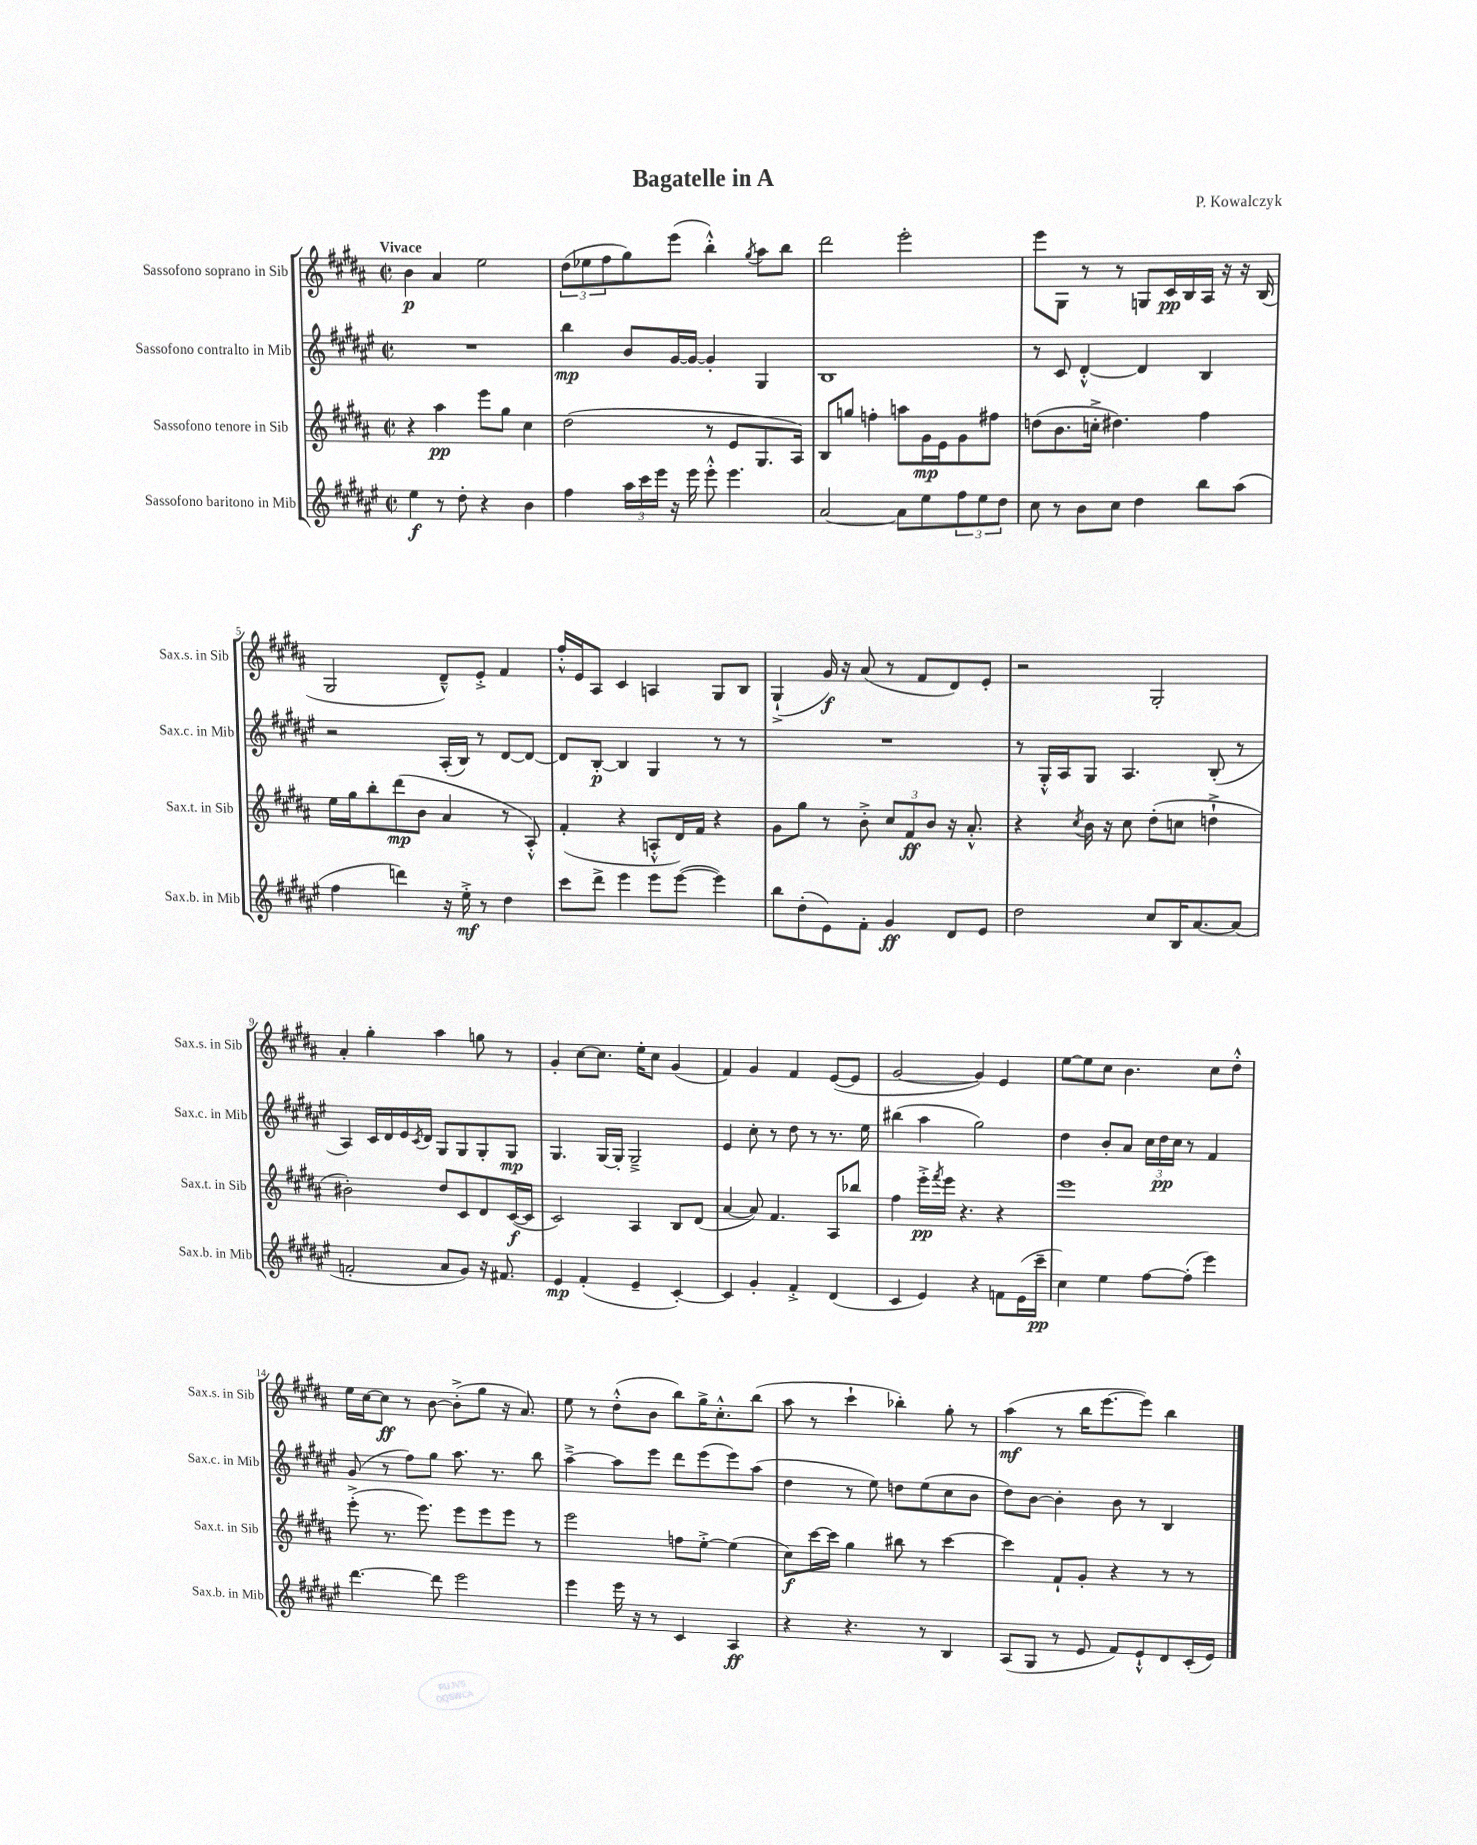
\header { title = "Bagatelle in A" composer = "P. Kowalczyk" }
<<
\new StaffGroup <<
\new Staff = "s0" \with { instrumentName = "Sassofono soprano in Sib" shortInstrumentName = "Sax.s. in Sib" } {
    \clef treble \key b \major \defaultTimeSignature \time 2/2 \tempo "Vivace"
    b'4\p ais'4 e''2 |
    \tuplet 3/2 { dis''8( ees''8 fis''8 } gis''8) e'''8( b''4-.-^) \acciaccatura { gis''8 } ais''8 b''8 |
    dis'''2 e'''2-. |
    e'''8 gis8 r8 r8 g8 cis'16\pp b16 ais16 r16 r16 b16( |
    gis2 dis'8---^) e'8-.-> fis'4 |
    fis''16-.-^ e'16 ais8 cis'4 a4 gis8 b8 |
    gis4-!->( gis'16\f) r16 ais'8( r8 fis'8 dis'8) e'8-. |
    r2 gis2-. |
    ais'4-. gis''4-. ais''4 g''8 r8 |
    gis'4-. cis''8~ cis''8. e''16-. cis''8 gis'4( |
    fis'4) gis'4 fis'4 e'8~( e'8 |
    gis'2~ gis'4) e'4 |
    e''8~ e''8 cis''8 b'4. cis''8 dis''8-.-^ |
    e''16 cis''16~ cis''8\ff r8 b'8~ b'8-.->( gis''8 r16 ais'8.) |
    e''8 r8 dis''8-.-^( b'8 b''8) gis''16-> cis''8.-.-^ b''8( |
    ais''8 r8 cis'''4-! bes''4-.) gis''8-. r8 |
    ais''4\mf( r8 b''16 e'''8.~ e'''8) b''4 \bar "|." |
}
\new Staff = "s1" \with { instrumentName = "Sassofono contralto in Mib" shortInstrumentName = "Sax.c. in Mib" } {
    \clef treble \key fis \major \defaultTimeSignature \time 2/2
    R1 |
    b''4\mp b'8 gis'16~ gis'16~ gis'4-. gis4 |
    b1 |
    r8 cis'8 dis'4~-.-^ dis'4 b4 |
    r2 ais16-.( b16) r8 dis'8~ dis'8~ |
    dis'8 b8~-.\p b4 gis4 r8 r8 |
    R1 |
    r8 gis16-.-^ ais16 gis8 ais4. b8-.( r8 |
    ais4) cis'16 dis'16 eis'16 \acciaccatura { cis'8 } dis'16 gis8 gis8 gis8-. gis8\mp |
    gis4. gis16~ gis16-. gis2---> |
    eis'4 cis''8-. r8 dis''8 r8 r8. eis''16 |
    bis''4( ais''4 gis''2) |
    dis''4 b'8-. ais'8 \tuplet 3/2 { cis''16 dis''16\pp cis''16 } r8 fis'4 |
    gis'8( r8 fis''8) gis''8 ais''8. r8. b''8 |
    ais''4~---> ais''8 eis'''8 dis'''8 eis'''8( eis'''8) ais''8( |
    dis''4 r8 eis''8) d''8 eis''8( cis''8 b'8 |
    dis''8) b'8~ b'4-. b'8 r8 b4 \bar "|." |
}
\new Staff = "s2" \with { instrumentName = "Sassofono tenore in Sib" shortInstrumentName = "Sax.t. in Sib" } {
    \clef treble \key b \major \defaultTimeSignature \time 2/2
    r4 ais''4\pp e'''8 gis''8 cis''4 |
    dis''2( r8 e'8 gis8. ais16) |
    b8 g''8 f''4-. a''8 gis'16\mp e'16 gis'8 fis''8 |
    d''8( b'8. c''16-.-> dis''4.) fis''4 |
    e''16 gis''16 b''8-. dis'''8\mp( b'8 ais'4 r8 ais8-.-^) |
    fis'4-.( r4 a8-.-^ dis'16) fis'16 r4 |
    gis'8 gis''8 r8 b'8-.-> \tuplet 3/2 { cis''8 fis'8\ff b'8 } r16 ais'8.-.-^ |
    r4 \acciaccatura { cis''8 } b'16 r16 cis''8 dis''8-.( c''8 d''4-!-> |
    bis'2-.) dis''8 cis'8 dis'8 cis'16~\f( cis'16 |
    cis'2) ais4 b8 dis'8( |
    ais'4~ ais'8) fis'4. ais8 bes''8 |
    fis''4 e'''16-.->\pp \acciaccatura { fis'''8 } e'''16 r4. r4 |
    e'''1 |
    e'''8-.->( r8. e'''8.) e'''8 e'''8 e'''8 r8 |
    e'''2 f''8 e''8~-.-> e''4( |
    cis''8\f) cis'''16~ cis'''16 gis''4 bis''8 r8 cis'''4~ |
    cis'''4 fis'8-! gis'8-. r4 r8 r8 \bar "|." |
}
\new Staff = "s3" \with { instrumentName = "Sassofono baritono in Mib" shortInstrumentName = "Sax.b. in Mib" } {
    \clef treble \key fis \major \defaultTimeSignature \time 2/2
    eis''4\f r8 dis''8-. r4 b'4 |
    fis''4 \tuplet 3/2 { ais''16 cis'''16 eis'''16 } r16 eis'''16 eis'''8-.-^ eis'''4. |
    ais'2~ ais'8 eis''8 \tuplet 3/2 { fis''8 eis''8 dis''8 } |
    cis''8 r8 b'8 cis''8 dis''4 b''8 ais''8( |
    fis''4 d'''4) r16 eis''16-.->\mf r8 dis''4 |
    cis'''8 dis'''8-> eis'''4 eis'''8 eis'''8~( eis'''4) |
    b''8 dis''8-.( eis'8) fis'8-. gis'4\ff dis'8 eis'8 |
    dis''2 cis''8 b16 ais'8.~ ais'8( |
    f'2-. ais'8 gis'8) r16 fis'8. |
    eis'4\mp fis'4-.( eis'4-- cis'4~-.) |
    cis'4 gis'4-. fis'4-.-> dis'4( |
    cis'4 eis'4) r4 f'8 eis'16( cis'''16--\pp |
    cis''4) eis''4 fis''8~ fis''8-.( eis'''4) |
    dis'''4.~ dis'''8 eis'''2 |
    eis'''4 eis'''16 r16 r8 cis'4 ais4\ff |
    r4 r4. r8 b4 |
    ais8( gis8 r8 eis'8 fis'8) eis'8-!-^ dis'8 cis'16-.( eis'16) \bar "|." |
}
>>
>>
